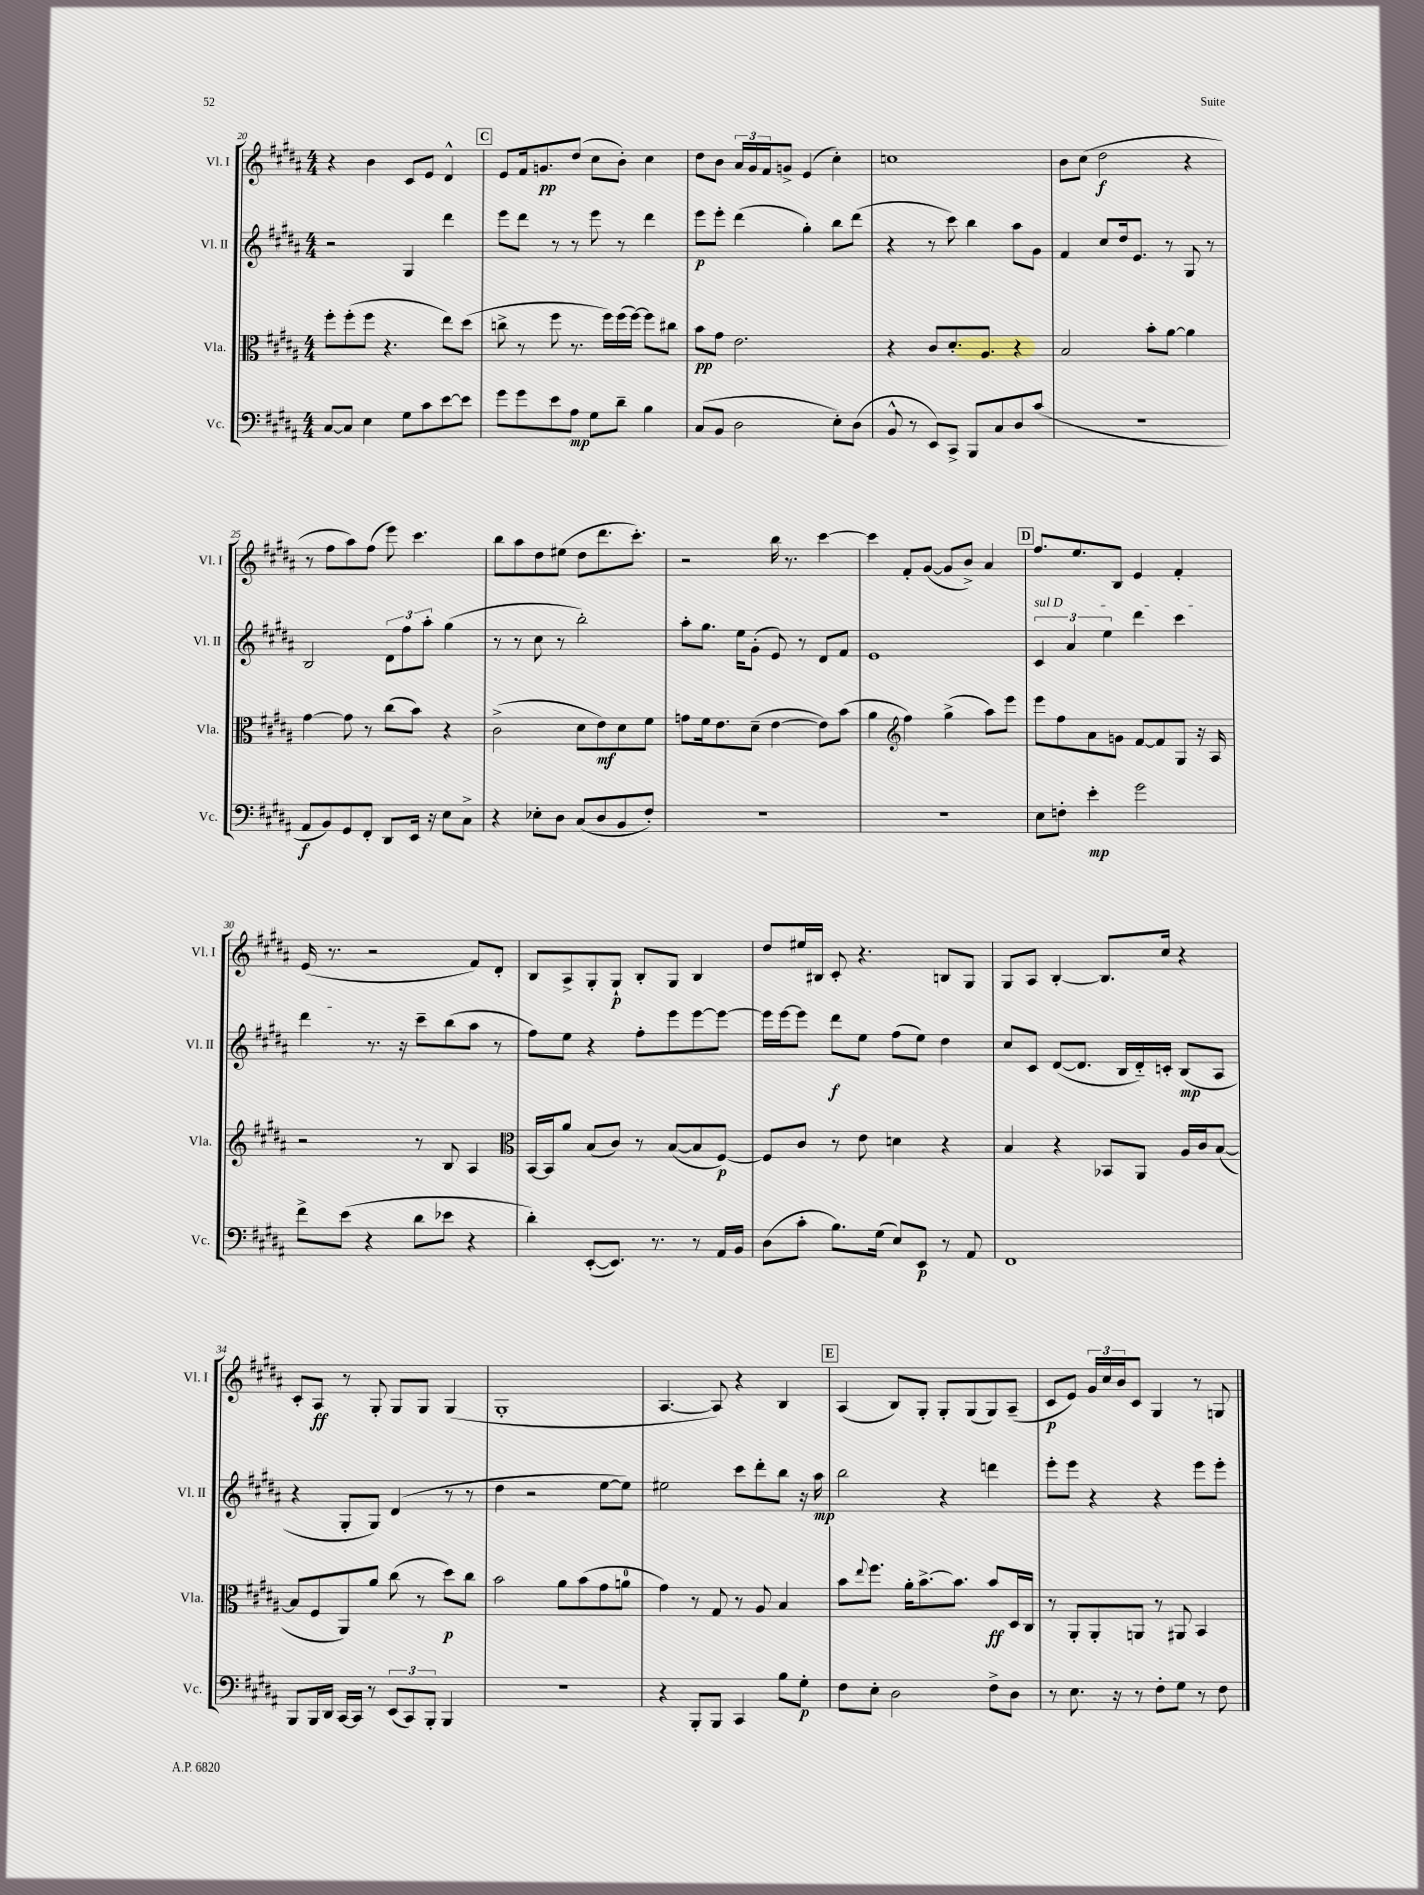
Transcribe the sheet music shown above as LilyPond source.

<<
\new StaffGroup <<
\new Staff = "s0" \with { instrumentName = "Vl. I" shortInstrumentName = "Vl. I" } {
    \clef treble \key b \major \numericTimeSignature \time 4/4
    r4 b'4 cis'8 e'8 dis'4-^ |
    \mark \markup { \box "C" } e'8 fis'16 g'8.\pp dis''8( cis''8 b'8-.) cis''4 |
    dis''8 b'8 \tuplet 3/2 { ais'16 gis'16 fis'16 } g'8-> e'4( cis''4-.) |
    c''1 |
    b'8 cis''8( dis''2\f r4 |
    r8 fis''8 ais''8) fis''8( e'''8) cis'''4. |
    b''8 ais''8 dis''8 eis''8( dis''8 dis'''8. cis'''8.-.) |
    r2 b''16 r8. cis'''4~ |
    cis'''4 fis'8-. gis'8~( gis'8 b'8->) ais'4 |
    \mark \markup { \box "D" } fis''8. e''8. b8 e'4 fis'4-. |
    e'16( r8. r2 fis'8) dis'8-. |
    b8 ais8-> gis8-. gis8-!\p b8-. gis8 b4 |
    dis''8 eis''16 bis16 cis'8-. r4. b8 gis8 |
    gis8 ais8 b4~-. b8. cis''16 r4 |
    cis'8-. ais8\ff r8 gis8-. gis8 gis8 gis4( |
    gis1-. |
    ais4.~ ais8) r4 b4 |
    \mark \markup { \box "E" } ais4( b8) gis8-. gis8-. gis8( gis8) ais8--( |
    cis'8\p e'8) \tuplet 3/2 { gis'16 cis''16 b'16 } cis'8 gis4 r8 g8 \bar "|." |
}
\new Staff = "s1" \with { instrumentName = "Vl. II" shortInstrumentName = "Vl. II" } {
    \clef treble \key b \major \numericTimeSignature \time 4/4
    r2 gis4 dis'''4 |
    \mark \markup { \box "C" } e'''8 dis'''8 r8 r8 e'''8 r8 dis'''4 |
    e'''8\p e'''8-. dis'''4( gis''4-.) b''8 dis'''8( |
    r4 r8 cis'''8) b''4 ais''8 gis'8 |
    fis'4 cis''8 dis''16 e'8. r8 gis8 r8 |
    b2 \tuplet 3/2 { dis'8 fis''8 ais''8-. } gis''4( |
    r8 r8 cis''8 r8 b''2-.) |
    ais''8-. gis''8. e''16 gis'8-.( e'8) r8 dis'8 fis'8 |
    e'1 |
    \mark \markup { \box "D" } \tuplet 3/2 { \once \override TextSpanner.bound-details.left.text = \markup { \italic "sul D" } cis'4\startTextSpan ais'4 e''4 } dis'''4 cis'''4 |
    dis'''4\stopTextSpan r8. r16 cis'''8-- b''8( ais''8 r8 |
    fis''8) e''8 r4 fis''8-. e'''8 e'''8~ e'''8~ |
    e'''16 e'''16~ e'''8 dis'''8\f e''8 fis''8( e''8) dis''4 |
    cis''8 cis'8 dis'8~( dis'8. b16 dis'16-_) c'16-. b8\mp( ais8 |
    r4 gis8-. gis8) dis'4( r8 r8 |
    dis''4 r2 e''8~ e''8) |
    eis''2 cis'''8 dis'''8-. b''8 r16 ais''16\mp |
    \mark \markup { \box "E" } b''2 r4 d'''4 |
    e'''8-. e'''8 r4 r4 e'''8 e'''8-. \bar "|." |
}
\new Staff = "s2" \with { instrumentName = "Vla." shortInstrumentName = "Vla." } {
    \clef alto \key b \major \numericTimeSignature \time 4/4
    fis''8-. fis''8-.( fis''8 r4. e''8) dis''8( |
    \mark \markup { \box "C" } c''8-> r8 fis''8 r8. fis''16) fis''16( fis''16~) fis''8 cis''8 |
    b'8\pp gis'8 e'2. |
    r4 cis'8 dis'8.-. ais8. r4 |
    b2 b'8-. ais'8~ ais'4 |
    gis'4~ gis'8 r8 cis''8( b'8) r4 |
    cis'2->( dis'8 e'8\mf) dis'8 fis'8 |
    g'8 fis'16 e'8. dis'8--( e'4~ e'8) b'8( |
    ais'4 \clef treble fis''4) gis''4->( ais''8) e'''8 |
    \mark \markup { \box "D" } e'''8 fis''8 ais'8 g'8 fis'8~ fis'8 gis8 r16 ais16 |
    r2 r8 b8 ais4 |
    \clef alto b,16~ b,16 ais'8 b8( cis'8) r8 b8~( b8 fis8~\p) |
    fis8 cis'8 r8 e'8 d'4 r4 |
    b4 r4 bes,8 ais,8 ais16 cis'16 b8~( |
    b8 fis8 ais,8) ais'8 cis''8( r8 dis''8\p) cis''8 |
    b'2 ais'8 b'8( gis'8 a'8-0 |
    gis'4) r8 gis8 r8 ais8 b4 |
    \mark \markup { \box "E" } b'8 \appoggiatura { e''8 } fis''8. ais'16-. b'8.~-> b'8. b'8\ff dis16 cis16 |
    r8 ais,8-. ais,8-. a,8 r8 ais,8 b,4 \bar "|." |
}
\new Staff = "s3" \with { instrumentName = "Vc." shortInstrumentName = "Vc." } {
    \clef bass \key b \major \numericTimeSignature \time 4/4
    cis8~ cis8 e4 gis8 cis'8 e'8~ e'8 |
    \mark \markup { \box "C" } gis'8 gis'8 e'8 ais8\mp gis8 dis'8-- b4 |
    cis8( b,8 dis2 e8-.) dis8( |
    b,8-^ r8 e,8) cis,8-> b,,8 cis8 dis8 cis'8( |
    r1 |
    ais,8\f b,8) gis,8 fis,8-. dis,8 e,16 r16 e8 cis8-> |
    r4 ees8-. dis8 cis8( dis8 b,8 fis8-.) |
    R1 |
    R1 |
    \mark \markup { \box "D" } e8 f8-. e'4-.\mp gis'2 |
    fis'8-> e'8( r4 dis'8 ees'8 r4 |
    dis'4-.) e,8~-.( e,8.) r8. r8 ais,16 b,16 |
    dis8( cis'8-. b8.) gis16( e8) e,8\p r8 ais,8 |
    fis,1 |
    b,,8 b,,16 dis,16 cis,16~ cis,16 r8 \tuplet 3/2 { e,8( cis,8) b,,8-. } b,,4 |
    R1 |
    r4 b,,8-. b,,8 cis,4 b8 gis8-.\p |
    \mark \markup { \box "E" } fis8 e8-. dis2 fis8-> dis8 |
    r8 e8. r16 r8 fis8-. gis8 r8 fis8 \bar "|." |
}
>>
>>
\layout { \context { \Score currentBarNumber = #20 } }
